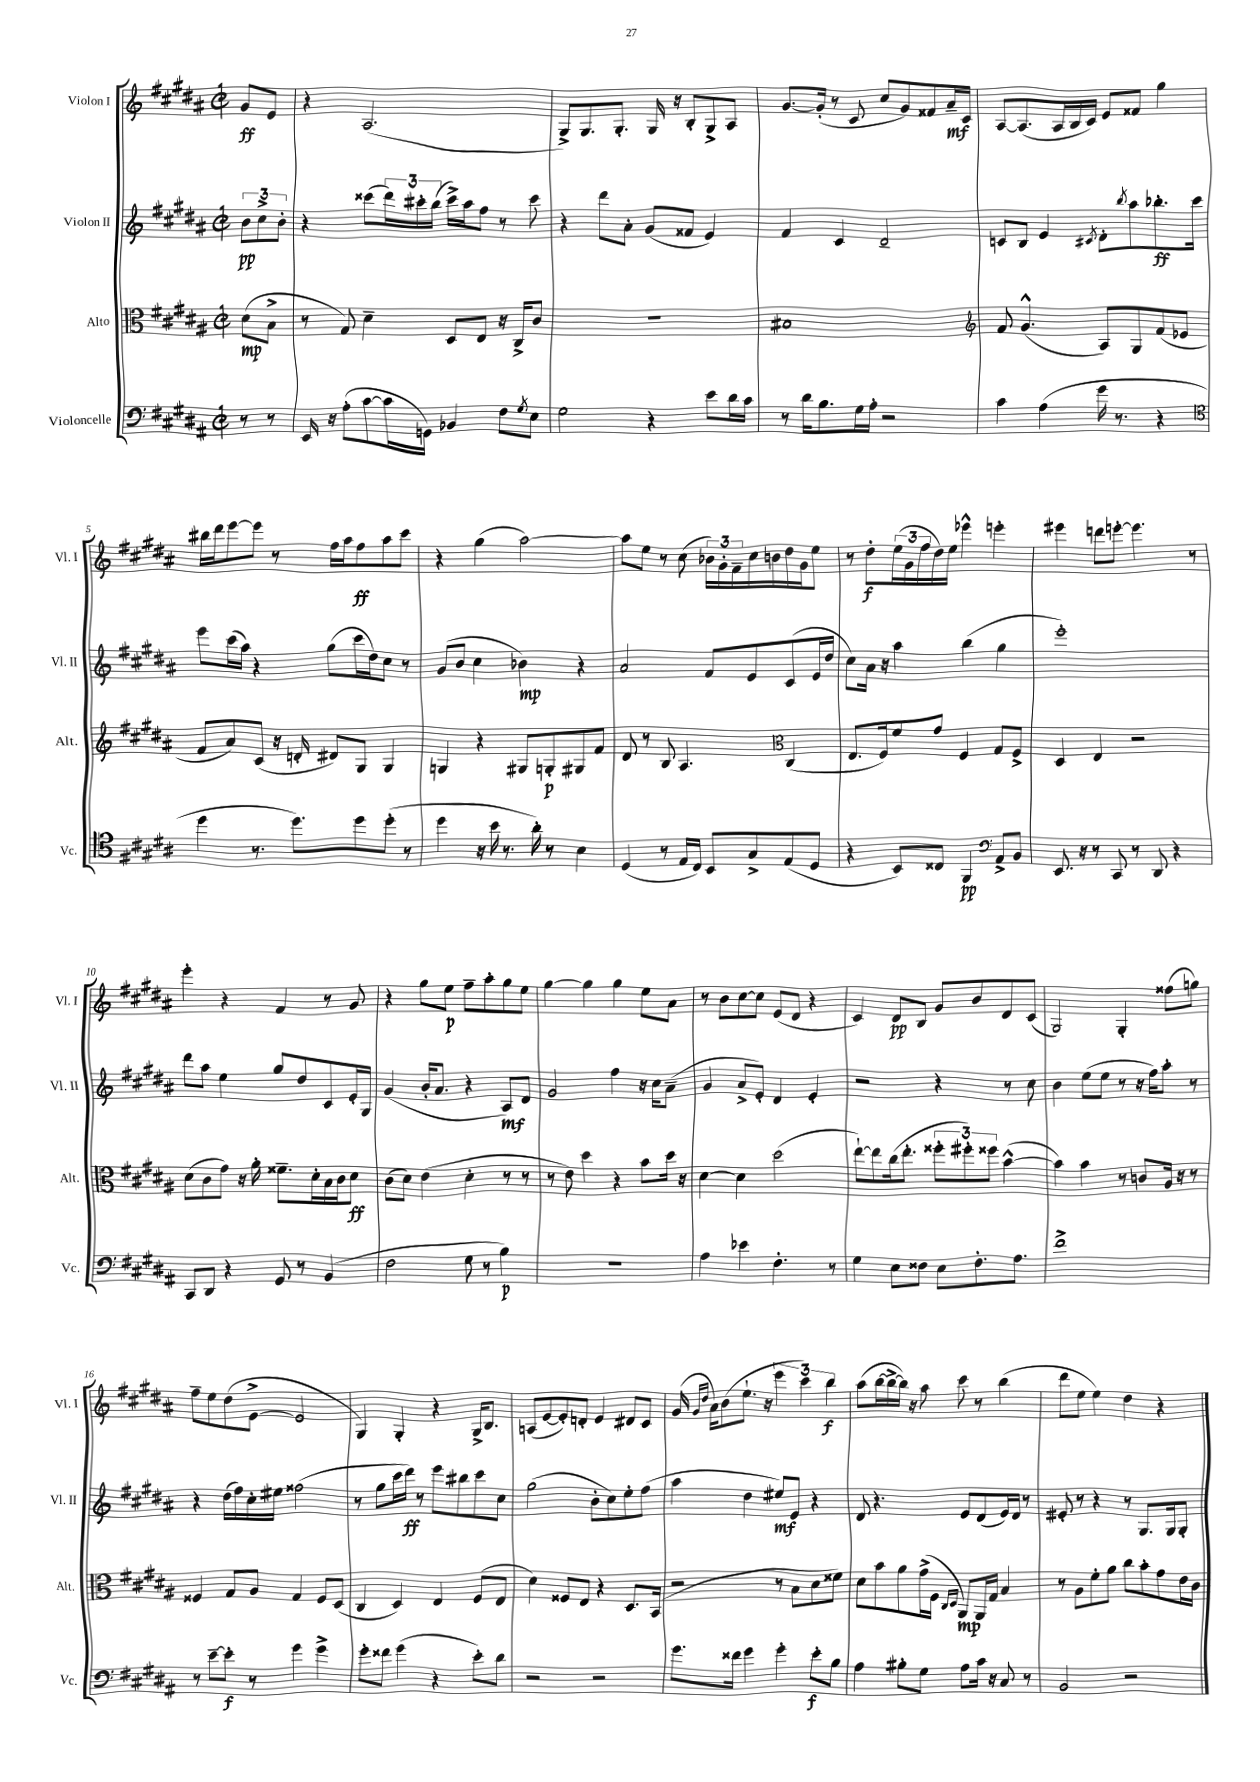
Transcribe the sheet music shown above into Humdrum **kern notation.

**kern	**kern	**kern	**kern
*staff4	*staff3	*staff2	*staff1
*clefF4	*clefC3	*clefG2	*clefG2
*k[f#c#g#d#a#]	*k[f#c#g#d#a#]	*k[f#c#g#d#a#]	*k[f#c#g#d#a#]
*M2/2	*M2/2	*M2/2	*M2/2
*met(c|)	*met(c|)	*met(c|)	*met(c|)
8r	(8d#	12b	8g#
.	.	12cc#^	.
8r	8B^	.	8e
.	.	12b'	.
=	=	=	=
16EE	8r	4r	4r
16r	.	.	.
(8A#'	8G#)	.	.
[8c#	4d#~	(8ccc##	(2.A#
16c#]	.	24ddd#)	.
.	.	24ccc#'	.
16GG)	.	.	.
.	.	(24bb	.
4BB-	8D#	16ccc#^)	.
.	.	16aa#	.
.	8E	8ff#	.
8F#	16r	8r	.
.	16C#^	.	.
8qG#	.	.	.
8E	8c#	8ccc#	.
=	=	=	=
2G#	1r	4r	8G#^)
.	.	.	8.G#
.	.	8ddd#	.
.	.	.	8.G#'
.	.	8a#'	.
4r	.	(8g#	16G#
.	.	.	16r
.	.	8f##	8B'
8e	.	4e)	8G#^
16d#	.	.	8A#
16c#	.	.	.
=	=	=	=
8r	1B#	4f#	[8.g#
16d#	.	.	.
8.B	.	.	(16g#']
.	.	4c#	8r
16G#	.	.	8c#
16A#'	.	.	.
2r	.	2d#~	8cc#
.	.	.	8g#)
.	.	.	8f##
.	.	.	16a#~
.	.	.	16c#
=	=	=	=
*	*clefG2	*	*
4c#	8f#	8c	[8A#
.	(4.g#^^	8B	(8.A#]
(4A#	.	4e	.
.	.	.	16A#
.	.	.	16B
.	.	.	16c#)
.	.	8qc#	.
16g#	8A#)	8d#'	8e
8.r	.	.	.
.	.	8qbb	.
.	8G#	8aa#	8f##
4r	(8f#	8.bb-'	4gg#
.	8e-	.	.
.	.	16ccc#	.
=	=	=	=
*clefC4	*	*	*
4dd#	8f#	8eee	16bb#
.	.	.	16ddd#
.	8a#)	(16ccc#	[8eee
.	.	16aa#)	.
8.r	(8c#	4r	8eee]
.	16r	.	8r
8.dd#)	16d'	.	.
.	8d#)	(8gg#	16ff#
.	.	.	16aa#
8dd#	8G#	16ccc#	8ff#
.	.	16dd#)	.
(8dd#'	4G#	8cc#	8aa#
8r	.	8r	8ccc#
=	=	=	=
4dd#	4G	(8g#	4r
.	.	8b	.
16r	4r	4cc#	(4gg#
16b	.	.	.
8.r	.	.	.
.	8G#	4b-)	[2aa#)
16a#')	.	.	.
8r	8G'	.	.
4B	8G#	4r	.
.	8f#	.	.
=	=	=	=
(4D#	8d#	2a#	8aa#]
.	8r	.	8ee
8r	8B	.	8r
16E	4.A#	.	(8cc#
16C#)	.	.	.
8BB	.	8f#	24b-)
.	.	.	24g#'
.	.	.	24f#~
8G#^	.	8e	16cc#
.	.	.	16b
*	*clefC3	*	*
(8E	(4C#	(8c#	16dd#
.	.	.	16g#
8D#	.	16e	8ee
.	.	16dd#	.
=	=	=	=
4r	8.E	8cc#)	8r
.	.	16a#	8dd#'
.	16F#)	16r	.
8BB)	8f#	4aa#	(24ee
.	.	.	24g#
.	.	.	24ff#
8C##	8g#	.	16dd#)
.	.	.	16ee
4FF#	4F#	(4bb	4eee-^^
*clefF4	*	*	*
8AA#^	8G#	4gg#	4eee'
8BB	8F#^	.	.
=	=	=	=
8.EE	4D#	1eee')	4eee#
16r	.	.	.
8r	4E	.	8ddd
8CC#	.	.	[8eee'
8r	2r	.	4.eee]
8DD#	.	.	.
4r	.	.	.
.	.	.	8r
=	=	=	=
8CC#	(8d#	8ddd#	4eee'
8DD#	8c#	8aa#	.
4r	8g#)	4ee	4r
.	16r	.	.
.	16a#'	.	.
8GG#	8.f##~	8gg#	4f#
8r	.	8dd#	.
.	16d#'	.	.
(4BB	16B	8c#	8r
.	16c#	.	.
.	8d#	16e'	8g#
.	.	16G#	.
=	=	=	=
2F#	(8c#	(4g#	4r
.	8d#)	.	.
.	(4e	16b'	8gg#
.	.	8.a#	.
.	.	.	8ee
8G#	4d#'	4r	8ff#~
8r	.	.	8aa#'
4B)	8r	8A#)	8gg#
.	8r	8d#	8ee
=	=	=	=
1r	8r	2g#	[4gg#
.	8e)	.	.
.	4dd#	.	4gg#]
.	4r	4ff#	4gg#
.	8b	16r	8ee
.	.	16cc#	.
.	16dd#	(8a#~	8a#
.	16r	.	.
=	=	=	=
4A#	[4d#	4g#	8r
.	.	.	8b
4e-	4d#]	8a#^	[8cc#
.	.	8e')	8cc#]
4.F#'	(2dd#	4d#	(8e
.	.	.	8d#
.	.	4e'	4r
8r	.	.	.
=	=	=	=
4G#	[8ee`)	2r	4c#)
.	8ee]	.	.
8E	(16cc#	.	8d#
.	8.ee'	.	.
8F##	.	.	8B
8E	12ff##'	4r	8g#
.	12ff#')	.	.
8.F##'	.	.	8b
.	12ff##	.	.
.	([4b^^	8r	8d#
8.A#	.	.	.
.	.	8cc#	(8c#
=	=	=	=
1f#^	4b])	4b	2G#)
.	4b	(8ee	.
.	.	8ee	.
.	8r	8r	4G#'
.	8c	16r	.
.	.	16ff#)	.
.	16A#	8aa#'	(8ff##
.	16r	.	.
.	8r	8r	8gg)
=	=	=	=
8r	4F##	4r	8ff#~
[8e~	.	.	8ee
8e']	8G#	(16dd#	(8dd#
.	.	16ff#)	.
8r	8A#	16cc#'	[8e^
.	.	16ee#	.
4g#	4G#	(2ff##	2e]
4g#^	8F##	.	.
.	(8D#	.	.
=	=	=	=
8g#'	4C#	8r	4G#)
8f##	.	8gg#	.
(4g#	4D#)	16ccc#	4G#'
.	.	16ddd#)	.
.	.	8r	.
4r	4E	8eee	4r
.	.	8bb#	.
8e')	(8F#	8ccc#	16G#^
.	.	.	8.B
8d#	8E	8cc#	.
=	=	=	=
2r	4d#)	(2gg#	(8A
.	.	.	[8e
.	8F##	.	8e'])
.	8E	.	8d'
2r	4r	8b'	4e
.	.	8cc#)	.
.	8.D#	8ee'	8d#
.	.	(8ff#	8c#
.	(16BB	.	.
=	=	=	=
8.g#	2r	4aa#	(16g#
.	.	.	16qqg#
.	.	.	16qqdd#
.	.	.	16a#)
.	.	.	(8b
16f##	.	.	.
4g#	.	4dd#	8.ee`
.	.	.	16r
4g#'	8r	8ee#)	6eee
.	8B	8e	.
.	.	.	6ccc#)
8e'	8d#	4r	.
.	.	.	6bb
8B	8f##)	.	.
=	=	=	=
4A#	8d#	8d#	(8aa#
.	8b	4.r	[16bb
.	.	.	16bb^_
8B#'	8a#	.	16bb])
.	.	.	16r
8G#	(16g#^	.	8aa#
.	16F#	.	.
.	16qqC#	.	.
.	16qqD#	.	.
8A#	8AA#)	8e	8ccc#
16c#	16AA#	(8d#	8r
16r	16G#	.	.
8C#	4B	16e)	(4bb
.	.	16d#	.
8r	.	8r	.
=	=	=	=
2BB	8r	8e#'	8ddd#
.	8A#	8r	8ee
.	8f#'	4r	4ee)
.	8a#	.	.
2r	8cc#	8r	4dd#
.	8b'	8.G#	.
.	8g#	.	4r
.	.	16G#	.
.	16e	8G#'	.
.	16c#	.	.
==	==	==	==
*-	*-	*-	*-
